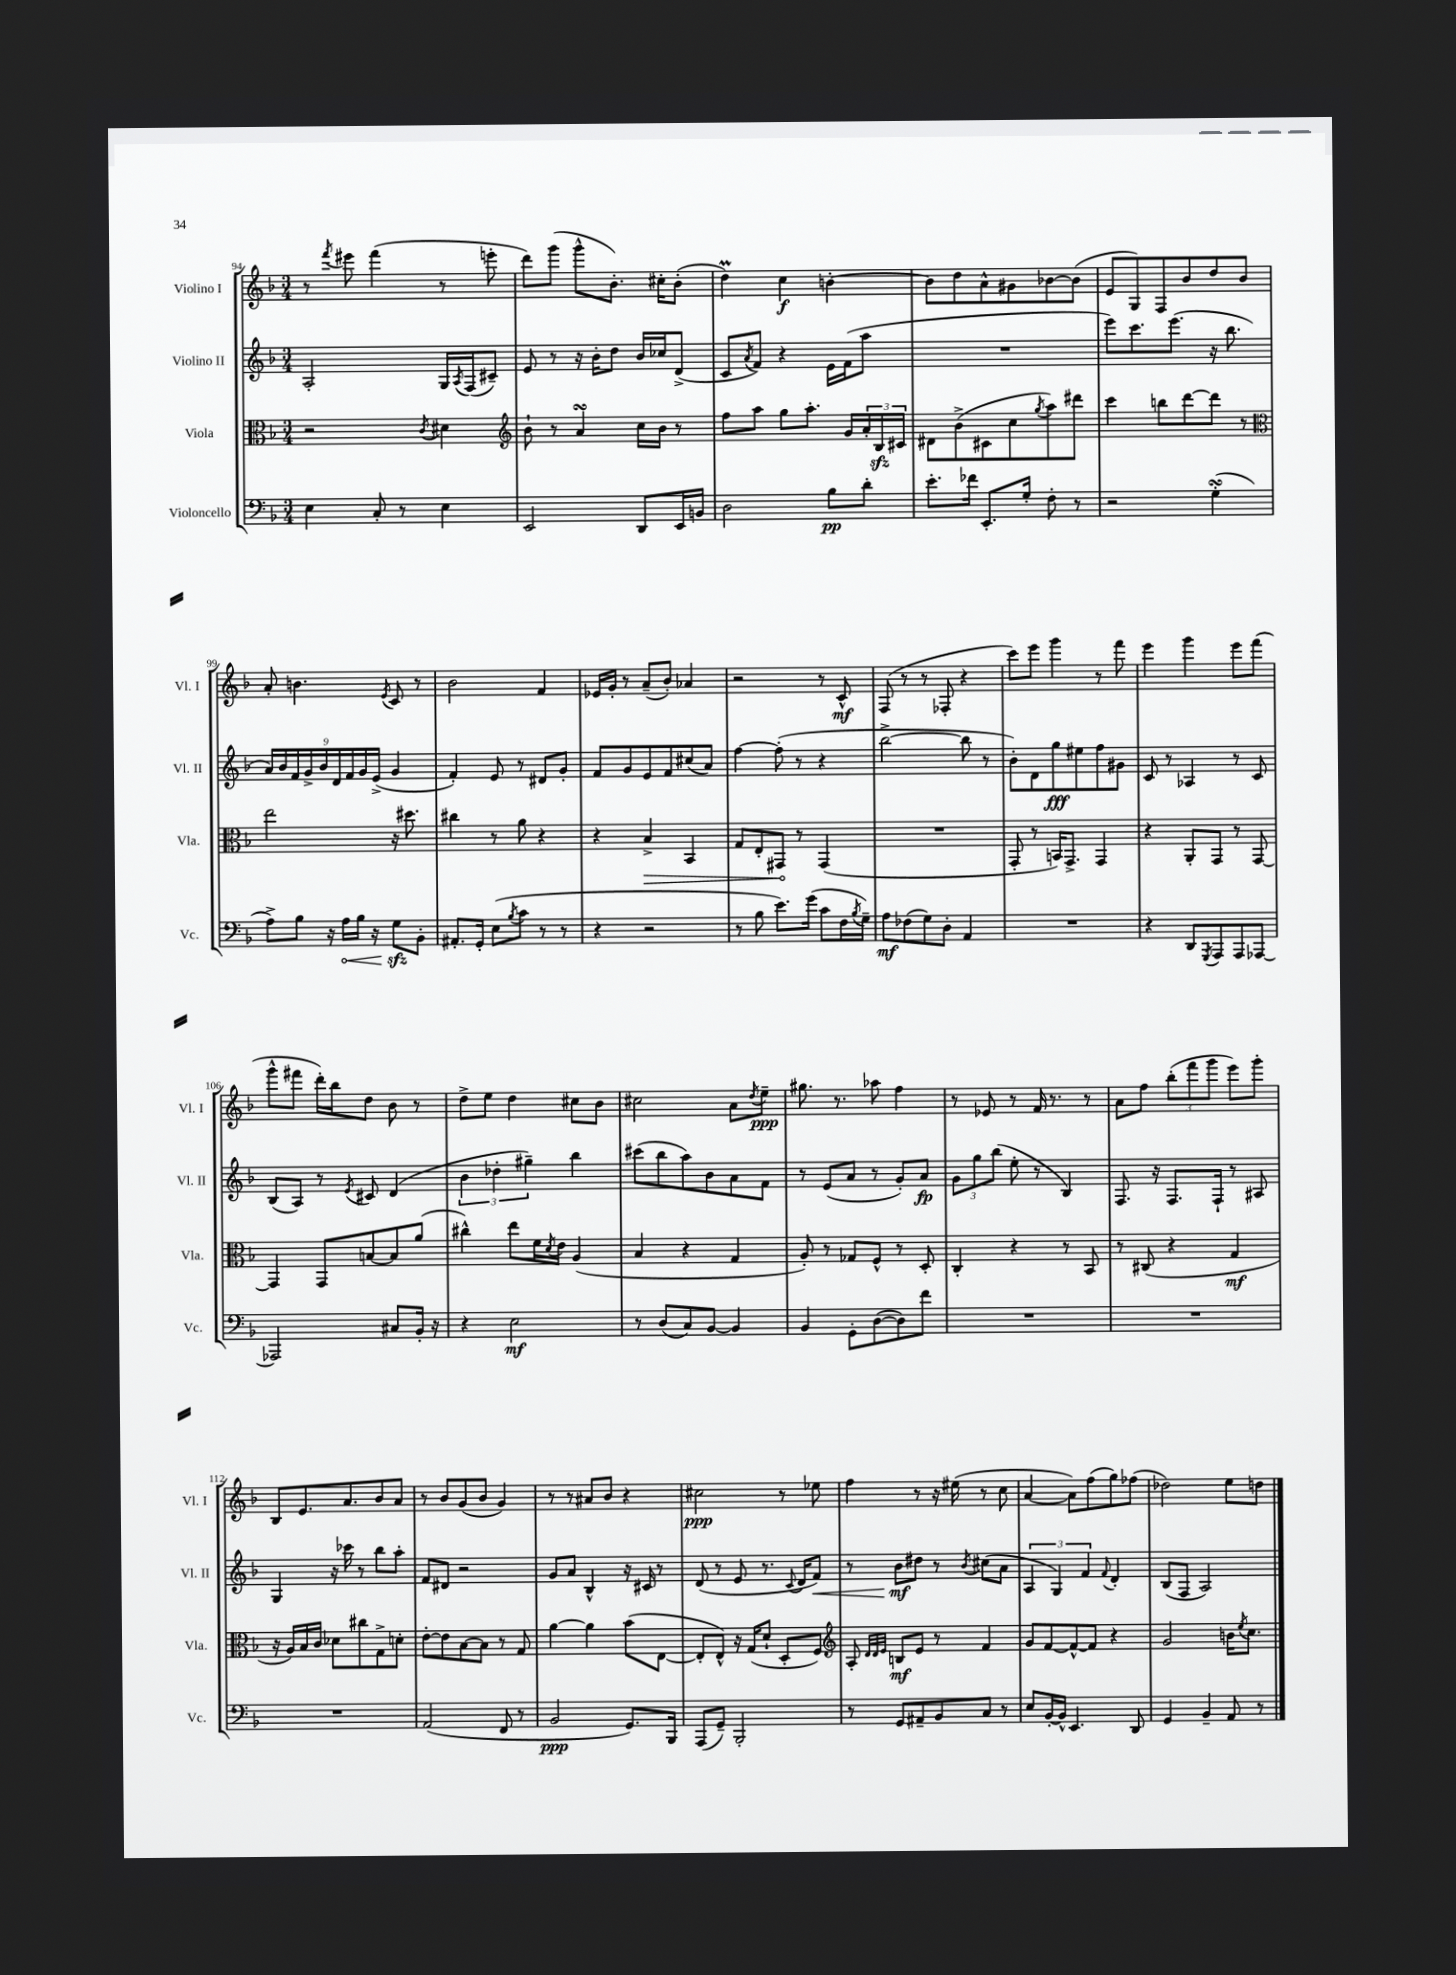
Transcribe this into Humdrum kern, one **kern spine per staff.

**kern	**kern	**kern	**kern
*staff4	*staff3	*staff2	*staff1
*clefF4	*clefC3	*clefG2	*clefG2
*k[b-]	*k[b-]	*k[b-]	*k[b-]
*M3/4	*M3/4	*M3/4	*M3/4
4E	2r	2A'	8r
.	.	.	8qfff
.	.	.	8eee#
8C'	.	.	(4fff
8r	.	.	.
.	8qc	.	.
4E	4d#	16G	8r
.	.	8qA	.
.	.	(16F	.
.	.	8c#~)	8eee'
=	=	=	=
*	*clefG2	*	*
2EE	8b-`	8e	8ddd)
.	8r	8r	(8ggg
.	4a	16r	8ggg^^
.	.	16b-'	.
.	.	8dd	8.b-')
8DD	16cc	16b-	.
.	16b-	16cc-	16cc#'
16EE	8r	(8d^	(8b-'
16BB	.	.	.
=	=	=	=
2D	8ff	8c	4dd)
.	.	8qa	.
.	8aa	8f)	.
.	8gg	4r	4cc
.	8.aa'	.	.
8B-	.	16e	[4b'
.	16g	(16f	.
8d'	24a'	8aa	.
.	24B-	.	.
.	24c#	.	.
=	=	=	=
8.e'	8d#	2.r	8b]
.	(8b-^	.	8dd
16f-	.	.	.
8.EE'	8c#	.	8a^^
.	8cc	.	8g#
16G'	.	.	.
.	8qgg	.	.
8F'	8aa)	.	[8b-
8r	8ddd#	.	(8b-]
=	=	=	=
2r	4ccc	8eee)	8e
.	.	8.ccc	8G)
.	8bb	.	8F
.	.	(8.eee	.
.	[8ddd	.	8b-
(4G'	8ddd]	16r	8dd
.	.	8.bb-	.
.	8r	.	8b-
=	=	=	=
*	*clefC3	*	*
8A^)	2ee	18a)	8a'
.	.	18b-	.
.	.	18f	.
8B-	.	.	4.b
.	.	18g^	.
.	.	18b-	.
16r	.	.	.
.	.	18d	.
16A	.	.	.
.	.	18f	.
16B-	.	.	.
.	.	18g	.
16r	.	.	.
.	.	(18e^	.
.	.	.	8qe
8G	16r	4g	8c
.	8.dd#	.	.
8BB-'	.	.	8r
=	=	=	=
8.AA#'	4cc#	4f')	2b-
16GG'	.	.	.
(8E	8r	8e	.
8qB-	.	.	.
8c	8a	8r	.
8r	4r	8d#	4f
8r	.	8g'	.
=	=	=	=
4r	4r	8f	16e-
.	.	.	16g'
.	.	8g	8r
2r	4B-^	8e	(8a~
.	.	8f	8b-')
.	4BB-	(8cc#	4a-
.	.	8a)	.
=	=	=	=
8r	8G	[4ff	2r
8B-	8E'	.	.
8.e)	8GG#	(8ff']	.
.	8r	8r	.
(16g	.	.	.
8c	(4GG#	4r	8r
16F	.	.	8c^^
8qB-	.	.	.
16G~)	.	.	.
=	=	=	=
8A	2.r	[2bb-^	(8F
(8F-	.	.	8r
8G)	.	.	8r
8D'	.	.	8F-'
4AA	.	8bb-]	4r
.	.	8r	.
=	=	=	=
2.r	8GG'	8b-')	8ccc)
.	8r	8d	8eee
.	16BB)	8gg	4ggg
.	8.GG^	.	.
.	.	8ee#	.
.	4GG	8ff	8r
.	.	8g#	8fff
=	=	=	=
4r	4r	8c	4eee
.	.	8r	.
8DD	8AA'	4A-	4ggg
8qGGG	.	.	.
8AAA	8GG	.	.
8AAA	8r	8r	8eee
[8AAA-	[8GG	8c	(8fff
=	=	=	=
2AAA-]	4GG]	(8B-	8ggg^^
.	.	8A)	8fff#
.	8GG	8r	16ddd')
.	.	.	16bb-
.	.	8qe	.
.	[8B	8c#	8dd
8C#	8B]	(4d	8b-
16BB-'	(8a	.	8r
16r	.	.	.
=	=	=	=
4r	4cc#^^)	6b-	8dd^
.	.	.	8ee
.	.	6dd-'	.
2E	8ee	.	4dd
.	.	6gg#~)	.
.	16f	.	.
.	8qd	.	.
.	16e	.	.
.	(4A	4bb-	8cc#
.	.	.	8b-
=	=	=	=
8r	4B-	(8ccc#	2cc#
(8D	.	8bb-	.
8C)	4r	8aa)	.
[8BB-	.	8b-	.
4BB-]	4G	8a	8a
.	.	.	8qdd
.	.	8f	8ee~
=	=	=	=
4BB-	8A')	8r	8.gg#
.	8r	(8e	.
.	.	.	8.r
8GG'	8G-	8a	.
([8D	8F^^	8r	8aa-
8D])	8r	8g')	4ff
8f	8D'	8a	.
=	=	=	=
2.r	4C'	12g	8r
.	.	12gg	.
.	.	.	8e-
.	.	(12bb-	.
.	4r	8ee'	8r
.	.	8r	16f
.	.	.	8.r
.	8r	4B-)	.
.	8BB-	.	8r
=	=	=	=
2.r	8r	8.F	8a
.	(8C#	.	8ff
.	.	16r	.
.	4r	8.F	(12bb-'
.	.	.	12fff
.	.	.	12ggg
.	.	16F`	.
.	4G	8r	8eee)
.	.	8A#	8ggg'
=	=	=	=
2.r	16r	4G	8B-
.	16A)	.	.
.	16B-	.	8.e
.	16c	.	.
.	8d-	16r	.
.	.	16ccc-	8.a
.	8cc#	8r	.
.	8G^	8bb-	8b-
.	8d'	8aa'	8a
=	=	=	=
(2AA	[8e'	8f	8r
.	8e]	8d#	8b-
.	[8B-	2r	(8g
.	8B-]	.	8b-
8FF	8r	.	4g)
8r	8G	.	.
=	=	=	=
2BB-	[4a	8g	8r
.	.	8a	8r
.	4a]	4B-^^	8a#
.	.	.	8b-
8.GG)	(8b-	16r	4r
.	.	16c#	.
.	[8E	8r	.
16BBB-	.	.	.
=	=	=	=
(8AAA	8E']	(8d	2cc#
8GG~)	8E^^)	8r	.
2BBB-'	16r	8e	.
.	(16G	.	.
.	8d`	8.r	.
.	8D'	.	8r
.	.	8qqc	.
.	.	16d	.
.	8F)	8f)	8ee-
=	=	=	=
*	*clefG2	*	*
8r	8A'	8r	4ff
.	32qqd	.	.
.	32qqd	.	.
.	32qqe	.	.
8GG	8B	8b-	.
8AA#~	8e	8dd#	8r
8BB-	8r	8r	16r
.	.	.	(16ee#
.	.	8qb-	.
8C	4f	(8cc#	8r
8r	.	8a	8cc
=	=	=	=
8E	8g	6A	[4a
[16BB-'	[8f	.	.
.	.	6G)	.
16BB-^^]	.	.	.
4.EE	8f^^_	.	8a])
.	.	6f	.
.	8f]	.	(8ff
.	.	8qqf	.
.	4r	4d'	8gg)
8DD	.	.	(8ff-
=	=	=	=
4GG	2g	(8B-	2dd-)
.	.	8F	.
4BB-~	.	2A)	.
8AA	16b	.	8ee
.	8qee	.	.
.	8.cc	.	.
8r	.	.	8dd
==	==	==	==
*-	*-	*-	*-
